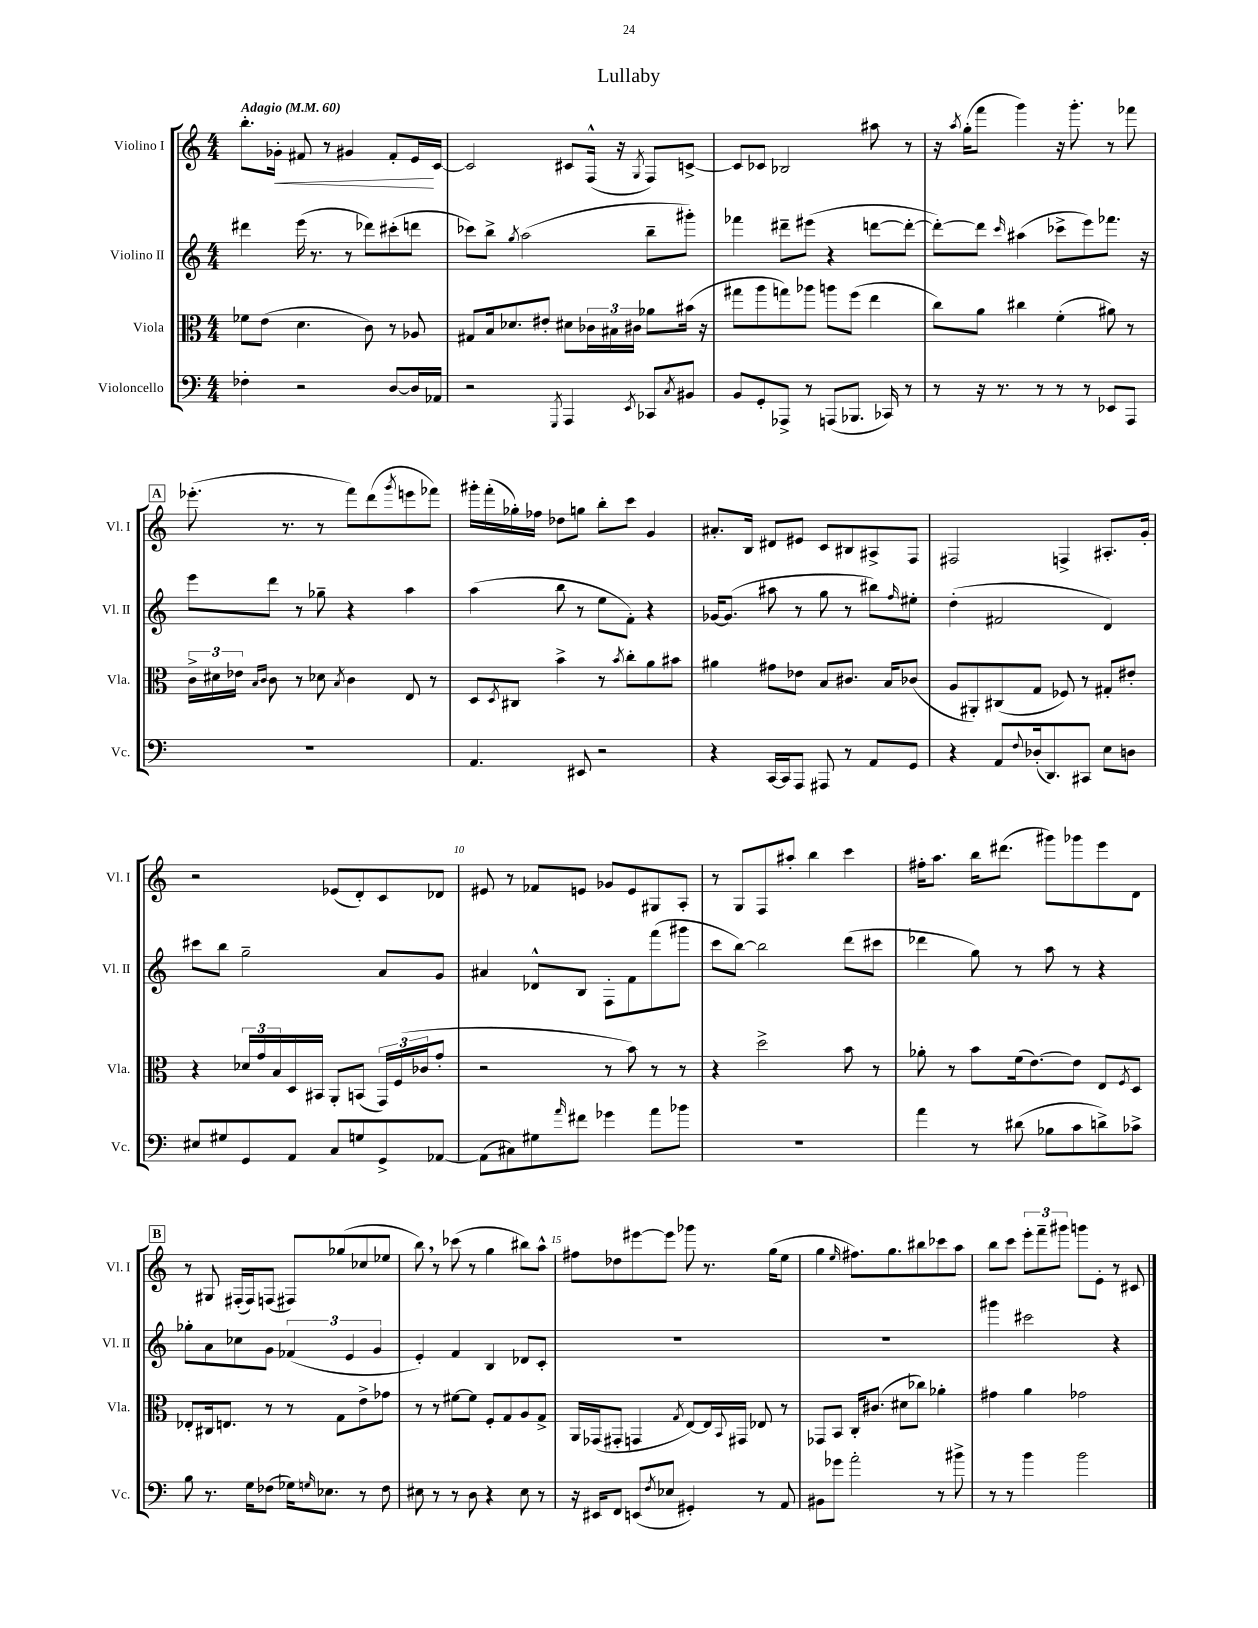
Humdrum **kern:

**kern	**kern	**kern	**kern	**dynam
*part4	*part3	*part2	*part1	*part1
*staff4	*staff3	*staff2	*staff1	*staff1
*I"Violoncello	*I"Viola	*I"Violino II	*I"Violino I	*
*I'Vc.	*I'Vla.	*I'Vl. II	*I'Vl. I	*
*clefF4	*clefC3	*clefG2	*clefG2	*
*k[]	*k[]	*k[]	*k[]	*
*M4/4	*M4/4	*M4/4	*M4/4	*
*MM60	*MM60	*MM60	*MM60	*
=1	=1	=1	=1	=1
!	!	!	!LO:TX:a:B:t=Adagio	!
4F-X'\	8f-X\L	4ddd#X\	8.bb'\L	.
.	(8e\J	.	.	.
!	!	!	!	!LO:HP:b
.	.	.	16g-X'\Jk	<
2r	4.d\	(16eee\	8f#X/	.
.	.	8.r	.	.
.	.	.	8r	.
.	.	8r	4g#X/	.
.	8c\)	8ddd-X\L)	.	.
[8D/L	8r	(8ccc#X'\	8f#'/L	.
16D/L]	8A-X/	8dddn\J	16e/L	.
16AA-X/JJ	.	.	[16c/JJ	[
=2	=2	=2	=2	=2
2r	8G#X/L	8ccc-X\L)	2c/]	.
.	16B/k	8bb^\J	.	.
.	8.d-X/	.	.	.
.	.	8qgg/	.	.
.	.	(2aa\	.	.
.	8e#X'/J	.	.	.
8qGGG/	.	.	.	.
4AAA/	8d#X\L	.	8c#X/L	.
.	24c-X\L	.	(16F^^/Jk	.
.	24B#X\	.	.	.
.	.	.	16r	.
.	24c#X\JJ	.	.	.
8qEE/	.	.	8qG/	.
8CC-X/L	8a-X\L	8bb~\L	8F/L)	.
8qC/	.	.	.	.
8BB#X/J	(16b#X\Jk	8ggg#X'\J)	[8cn^/J	.
.	16r	.	.	.
=3	=3	=3	=3	=3
8BB/L	8gg#X\L	4fff-X\	8c/L]	.
8GG'/	8aa\	.	8c-X/J	.
8AAA-X^/J	8ggn\)	8ddd#X~\L	2B-X/	.
8r	8aa-X\J	(8eee#X\J	.	.
(8AAAn/L	8aan\L	4r	.	.
8.BBB-X/J	(8ff\J	.	.	.
.	4ee\	[8dddn\L	8aa#X\	.
16CC-X/)	.	.	.	.
8r	.	8ddd'\J_	8r	.
=4	=4	=4	=4	=4
8r	8cc\L)	8ddd'\L_)	16r	.
.	.	.	8qaa/	.
.	.	.	(16gg'\KL	.
16r	8a\J	8ddd\J]	8fff\J	.
8.r	.	.	.	.
.	.	16qqccc/	.	.
.	4cc#X\	(4aa#X\	4ggg\)	.
8r	.	.	.	.
8r	(4f'\	8ccc-X^\L	16r	.
.	.	.	8.ggg'\	.
8r	.	8eee\)	.	.
8EE-X/L	8a#X\)	8.fff-X\J	8r	.
8AAA/J	8r	.	8fff-X\	.
.	.	16r	.	.
!!LO:LB:g=z
!!LO:REH:place=s1:t=A
=5	=5	=5	=5	=5
1r	24c^\LL	8eee\L	(8.eee-X'\	.
.	24d#X\	.	.	.
.	24e-X\JJ	.	.	.
.	16qqB/LL	.	.	.
.	16qqc/JJ	.	.	.
.	8c\	8ddd\J	.	.
.	.	.	8.r	.
.	8r	8r	.	.
.	8d-X\	8gg-X~\	8r	.
.	8qB/	.	.	.
.	4c\	4r	8fff\L)	.
.	.	.	(8ddd\	.
.	.	.	8qggg/	.
.	8E/	4aa\	8eeen\	.
.	8r	.	8fff-X\J)	.
=6	=6	=6	=6	=6
4.AA/	8D/L	(4aa\	16ggg#X'\LL	.
.	.	.	(16fff'\	.
.	8qD/	.	.	.
.	8C#X/J	.	16gg-X'\)	.
.	.	.	16ff-X\JJ	.
.	4b^\	8bb\	8dd-X\L	.
8EE#X/	.	8r	8ggn\J	.
2r	8r	8ee\L	8bb'\L	.
.	8qb/	.	.	.
.	8cc'\L	8f'\J)	8ccc\J	.
.	8a\	4r	4g/	.
.	8b#X\J	.	.	.
=7	=7	=7	=7	=7
4r	4a#X\	[16g-X/KL	8.a#X'/L	.
.	.	(8.g-/J]	.	.
.	.	.	16B/Jk	.
[16CC/LL	8g#X\L	8aa#X\	8d#X/L	.
16CC/J]	.	.	.	.
8AAA/J	8e-X\J	8r	8e#X/J	.
8AAA#X/	8B/L	8gg\	8c/L	.
8r	8.c#X/J	8r	8B#X/	.
8AA/L	.	8bb#X\L)	8A#X^/	.
.	16B/KL	.	.	.
.	.	16qqff/	.	.
8GG/J	(8c-X/J	8ee#X'\J	8F/J	.
=8	=8	=8	=8	=8
4r	8A/L	(4dd'\	2F#X/	.
.	8AA#X'/)	.	.	.
8AA/L	(8C#X/	2f#X/	.	.
8qqF/	.	.	.	.
(16D-X'/k	8G/J	.	.	.
8.DD/)	.	.	.	.
.	8F-X/)	.	4Fn^/	.
8CC#X/J	8r	.	.	.
8E\L	8G#X'/L	4d/)	8.A#X'/L	.
8Dn\J	8e#X'/J	.	.	.
.	.	.	16g'/Jk	.
!!LO:LB:g=z
=9	=9	=9	=9	=9
8E#X/L	4r	8ccc#X\L	2r	.
8G#X/	.	8bb\J	.	.
8GG/	24d-X/LL	2gg~\	.	.
.	24g/	.	.	.
.	24B/	.	.	.
8AA/J	16D/	.	.	.
.	16BB#X/JJ	.	.	.
8C/L	8AA'/L	.	(8e-X/L	.
8Gn/	(8BBn/J	.	8d'/)	.
8GG^/	24GG/LL)	8a/L	8c/	.
.	(24F/	.	.	.
.	24c-X/J	.	.	.
[8AA-X/J	8g'/J	8g/J	8d-X/J	.
=10	=10	=10	=10	=10
(8AA-\L]	2r	4a#X/	8e#X/	.
8C#X\)	.	.	8r	.
8G#X\	.	8d-X^^/L	8f-X/L	.
16qqa/	.	.	.	.
8f#X\J	.	8B/J	8en/J	.
4g-X\	8r	8F'\L	8g-X/L	.
.	8b\)	8f\	8e/	.
8a\L	8r	(8fff\	8G#X/	.
8b-X\J	8r	8ggg#X\J	8A'/J	.
=11	=11	=11	=11	=11
1r	4r	8ccc\L	8r	.
.	.	[8bb\J)	8G/L	.
.	2dd^\	2bb\]	8F/	.
.	.	.	8aa#X'/J	.
.	.	.	4bb\	.
.	8b\	(8ddd\L	4ccc\	.
.	8r	8ccc#X\J	.	.
=12	=12	=12	=12	=12
4a\	8a-X'\	4ddd-X\	16ff#X'\KL	.
.	.	.	8.aa\J	.
.	8r	.	.	.
8r	8b\L	8gg\)	16bb\KL	.
.	.	.	(8.ddd#X\J	.
(8d#X\	(16f\k	8r	.	.
.	[8.e\)	.	.	.
8B-X\L	.	8aa\	8ggg#X\L)	.
8c\	8e\J]	8r	8ggg-X\	.
8dn^\)	8E/L	4r	8eee\	.
.	8qF/	.	.	.
8c-X^\J	8D/J	.	8d\J	.
!!LO:LB:g=z
!!LO:REH:place=s1:t=B
=13	=13	=13	=13	=13
8B\	8E-X'/L	8gg-X'\L	8r	.
8.r	16C#X/k	8a\	8G#X/	.
.	8.En/J	.	.	.
.	.	8cc-X\	(16F#X'/LL	.
16G\KL	.	.	16F#/J)	.
(8F-X\J	8r	8g\J	(8Fn/J	.
16G-X\KL)	8r	(6f-X/	8F#X/L)	.
16qqGn/	.	.	.	.
8.E-X\J	.	.	.	.
.	8G\L	.	(8gg-X/	.
.	.	6e/	.	.
8r	8e^\	.	8cc-X/	.
.	.	6g/	.	.
8F-\	8g-X\J	.	8ee-X/J	.
=14	=14	=14	=14	=14
8E#X\	8r	4e'/)	8bb,\)	.
8r	8r	.	8r	.
8r	[8f#X\L	4f/	(8ccc-X\	.
8D\	8f#\J]	.	8r	.
4r	8F'/L	4B/	4gg\	.
.	8G/	.	.	.
8E#\	8A/	8d-X/L	8bb#X\L)	.
8r	8G^/J	8c'/J	8aa^^\J	.
=15	=15	=15	=15	=15
16r	16AA/LL	1r	8ff#X\L	.
16EE#X/KL	(16GG-X/J	.	.	.
8FF/J	8GG#X'/J	.	8dd-X\	.
(8EEn/L	4GGn/	.	[8eee#X\	.
8qF/	.	.	.	.
8E-X/J	.	.	8eee#\J]	.
.	8qG/	.	.	.
4GG#X'/)	[8E/L)	.	8ggg-X\	.
.	16E/L]	.	8.r	.
.	8qqBB/	.	.	.
.	16GG#X/JJ	.	.	.
8r	8E-X/	.	.	.
.	.	.	(16gg\KL	.
8AA/	8r	.	8ee\J	.
=16	=16	=16	=16	=16
8BB#X\L	8GG-X/L	1r	4gg\	.
8g-X\J	8BB/J	.	.	.
.	.	.	16qqee/	.
2a'\	16C'/KL	.	8.ff#X\L)	.
.	(8.c#X/J	.	.	.
.	.	.	8.gg\	.
.	8d#X\L	.	.	.
.	8cc-X\J)	.	8bb#X\	.
8r	4a-X'\	.	8ccc-X\	.
8b#X^\	.	.	8aa\J	.
=17	=17	=17	=17	=17
8r	4g#X\	4ggg#X\	8bb\L	.
8r	.	.	8ccc\J	.
4b\	4a\	2ccc#X\	12eee'\L	.
.	.	.	12fff~\	.
.	.	.	12ggg#X\J	.
2b\	2g-X\	.	8gggn\L	.
.	.	.	8e'\J	.
.	.	4r	8r	.
.	.	.	8c#X/	.
==	==	==	==	==
*-	*-	*-	*-	*-
